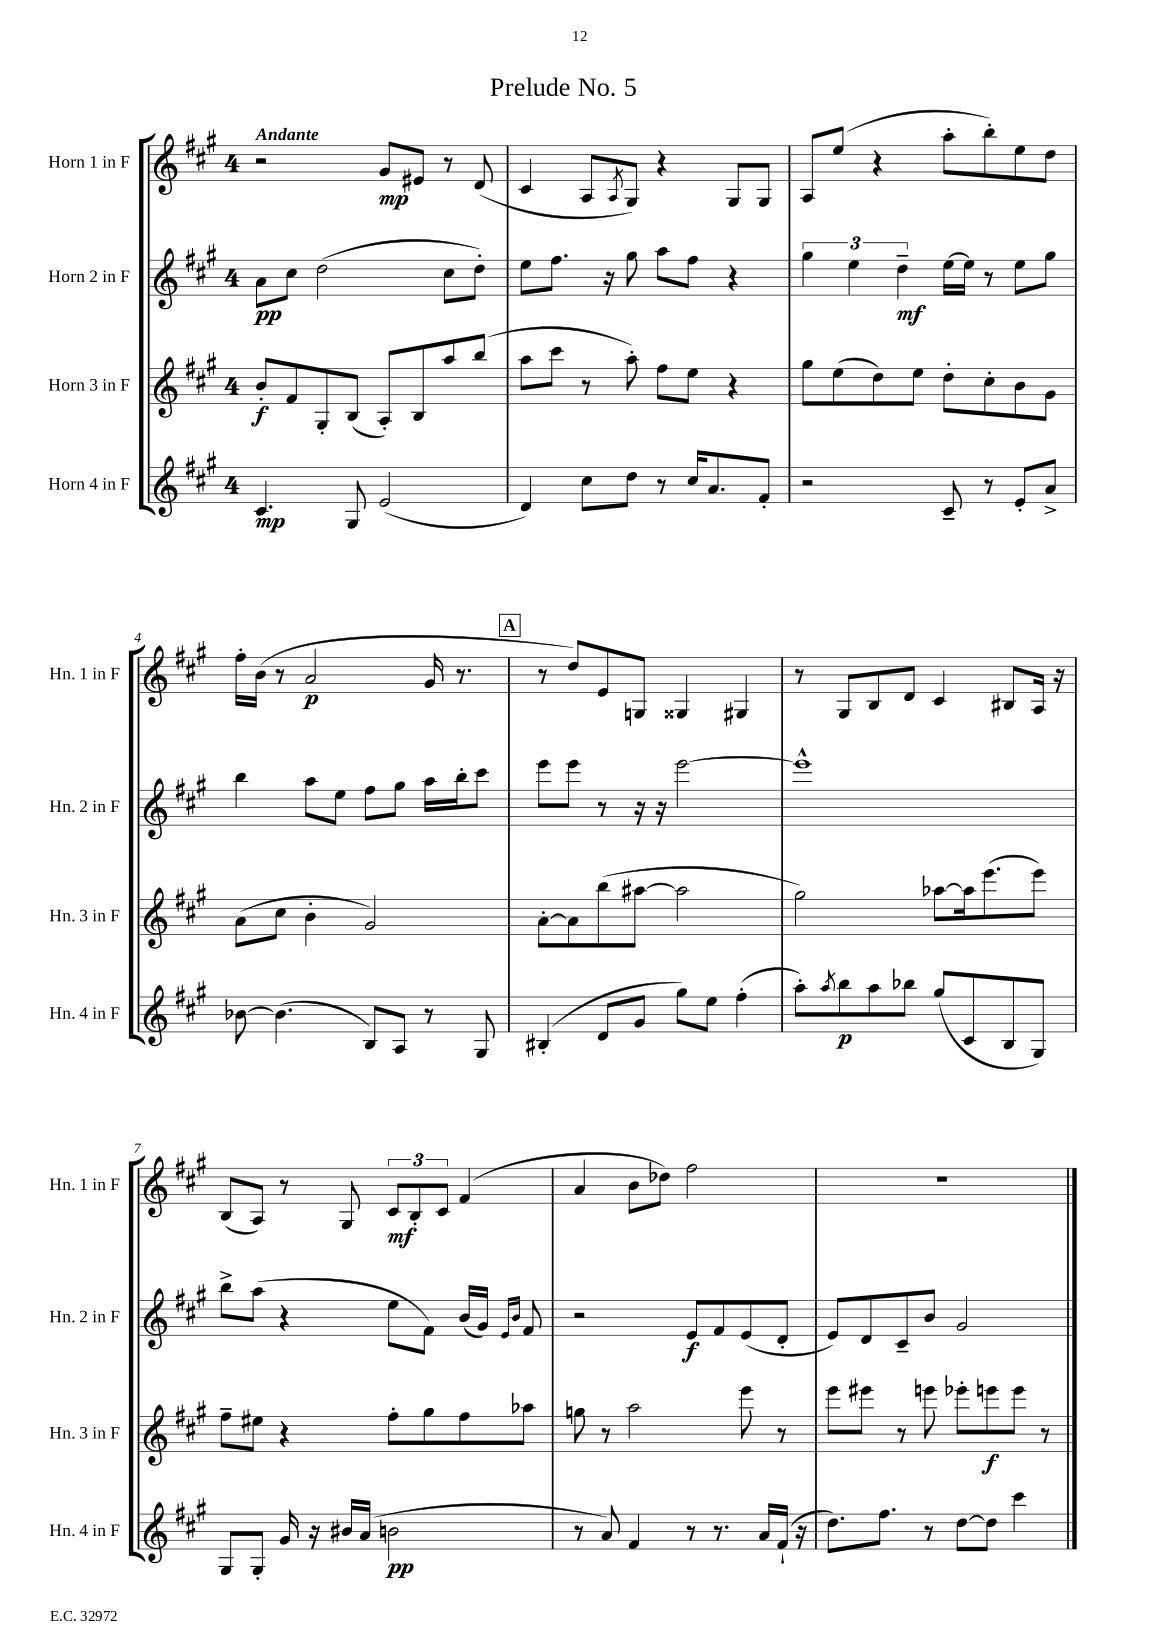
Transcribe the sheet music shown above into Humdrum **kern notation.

**kern	**kern	**kern	**kern
*staff4	*staff3	*staff2	*staff1
*clefG2	*clefG2	*clefG2	*clefG2
*k[f#c#g#]	*k[f#c#g#]	*k[f#c#g#]	*k[f#c#g#]
*M4/4	*M4/4	*M4/4	*M4/4
4.c#	8b'	8a	2r
.	8f#	8cc#	.
.	8G#'	(2dd	.
8G#	(8B	.	.
(2e	8A')	.	8g#
.	8B	.	8e#
.	8aa	8cc#	8r
.	(8bb	8dd')	(8d
=	=	=	=
4d)	8aa	8ee	4c#
.	8ccc#	8.ff#	.
8cc#	8r	.	8A
.	.	16r	.
.	.	.	8qA
8dd	8aa')	8gg#	8G#)
8r	8ff#	8aa	4r
16cc#	8ee	8ff#	.
8.a	.	.	.
.	4r	4r	8G#
8f#'	.	.	8G#
=	=	=	=
2r	8gg#	6gg#	8A
.	(8ee	.	(8ee
.	.	6ee	.
.	8dd)	.	4r
.	.	6dd~	.
.	8ee	.	.
8c#~	8dd'	[16ee	8aa'
.	.	16ee]	.
8r	8cc#'	8r	8bb')
8e'	8b	8ee	8ee
8a^	8g#	8gg#	8dd
=	=	=	=
[8b-	(8a	4bb	16ff#'
.	.	.	(16b
(4.b-]	8cc#	.	8r
.	4b'	8aa	2a
.	.	8ee	.
8B)	2g#)	8ff#	.
8A	.	8gg#	.
8r	.	16aa	16g#
.	.	16bb'	8.r
8G#	.	8ccc#	.
=	=	=	=
(4B#'	[8a'	8eee	8r
.	8a]	8eee	8dd)
8d	(8bb	8r	8e
8g#	[8aa#	16r	8G
.	.	16r	.
8gg#)	2aa#]	[2eee	4G##
8ee	.	.	.
(4ff#'	.	.	4G#
=	=	=	=
8aa')	2gg#)	1eee^^]	8r
8qaa	.	.	.
8bb	.	.	8G#
8aa	.	.	8B
8bb-	.	.	8d
(8gg#	[8aa-	.	4c#
8c#	16aa-]	.	.
.	(8.eee	.	.
8B	.	.	8B#
8G#)	8eee)	.	16A
.	.	.	16r
=	=	=	=
8G#	8ff#~	8bb^	(8B
8G#'	8ee#	(8aa	8A)
16g#	4r	4r	8r
16r	.	.	.
16b#	.	.	8G#
(16a	.	.	.
2b	8ff#'	8ee	12c#
.	.	.	12B'
.	8gg#	8f#)	.
.	.	.	12c#
.	8ff#	(16b	(4f#
.	.	16g#)	.
.	.	16qqe	.
.	.	16qqb	.
.	8aa-	8f#	.
=	=	=	=
8r	8gg	2r	4a
8a)	8r	.	.
4f#	2aa	.	8b
.	.	.	8dd-)
8r	.	8e	2ff#
8.r	.	8f#	.
.	8eee	(8e	.
16a	.	.	.
(16f#`	8r	8d'	.
16r	.	.	.
=	=	=	=
8.dd)	8eee	8e)	1r
.	8eee#	8d	.
8.ff#	.	.	.
.	8r	8c#~	.
8r	8eee	8b	.
[8dd	8eee-'	2g#	.
8dd]	8eee	.	.
4ccc#	8eee	.	.
.	8r	.	.
==	==	==	==
*-	*-	*-	*-
